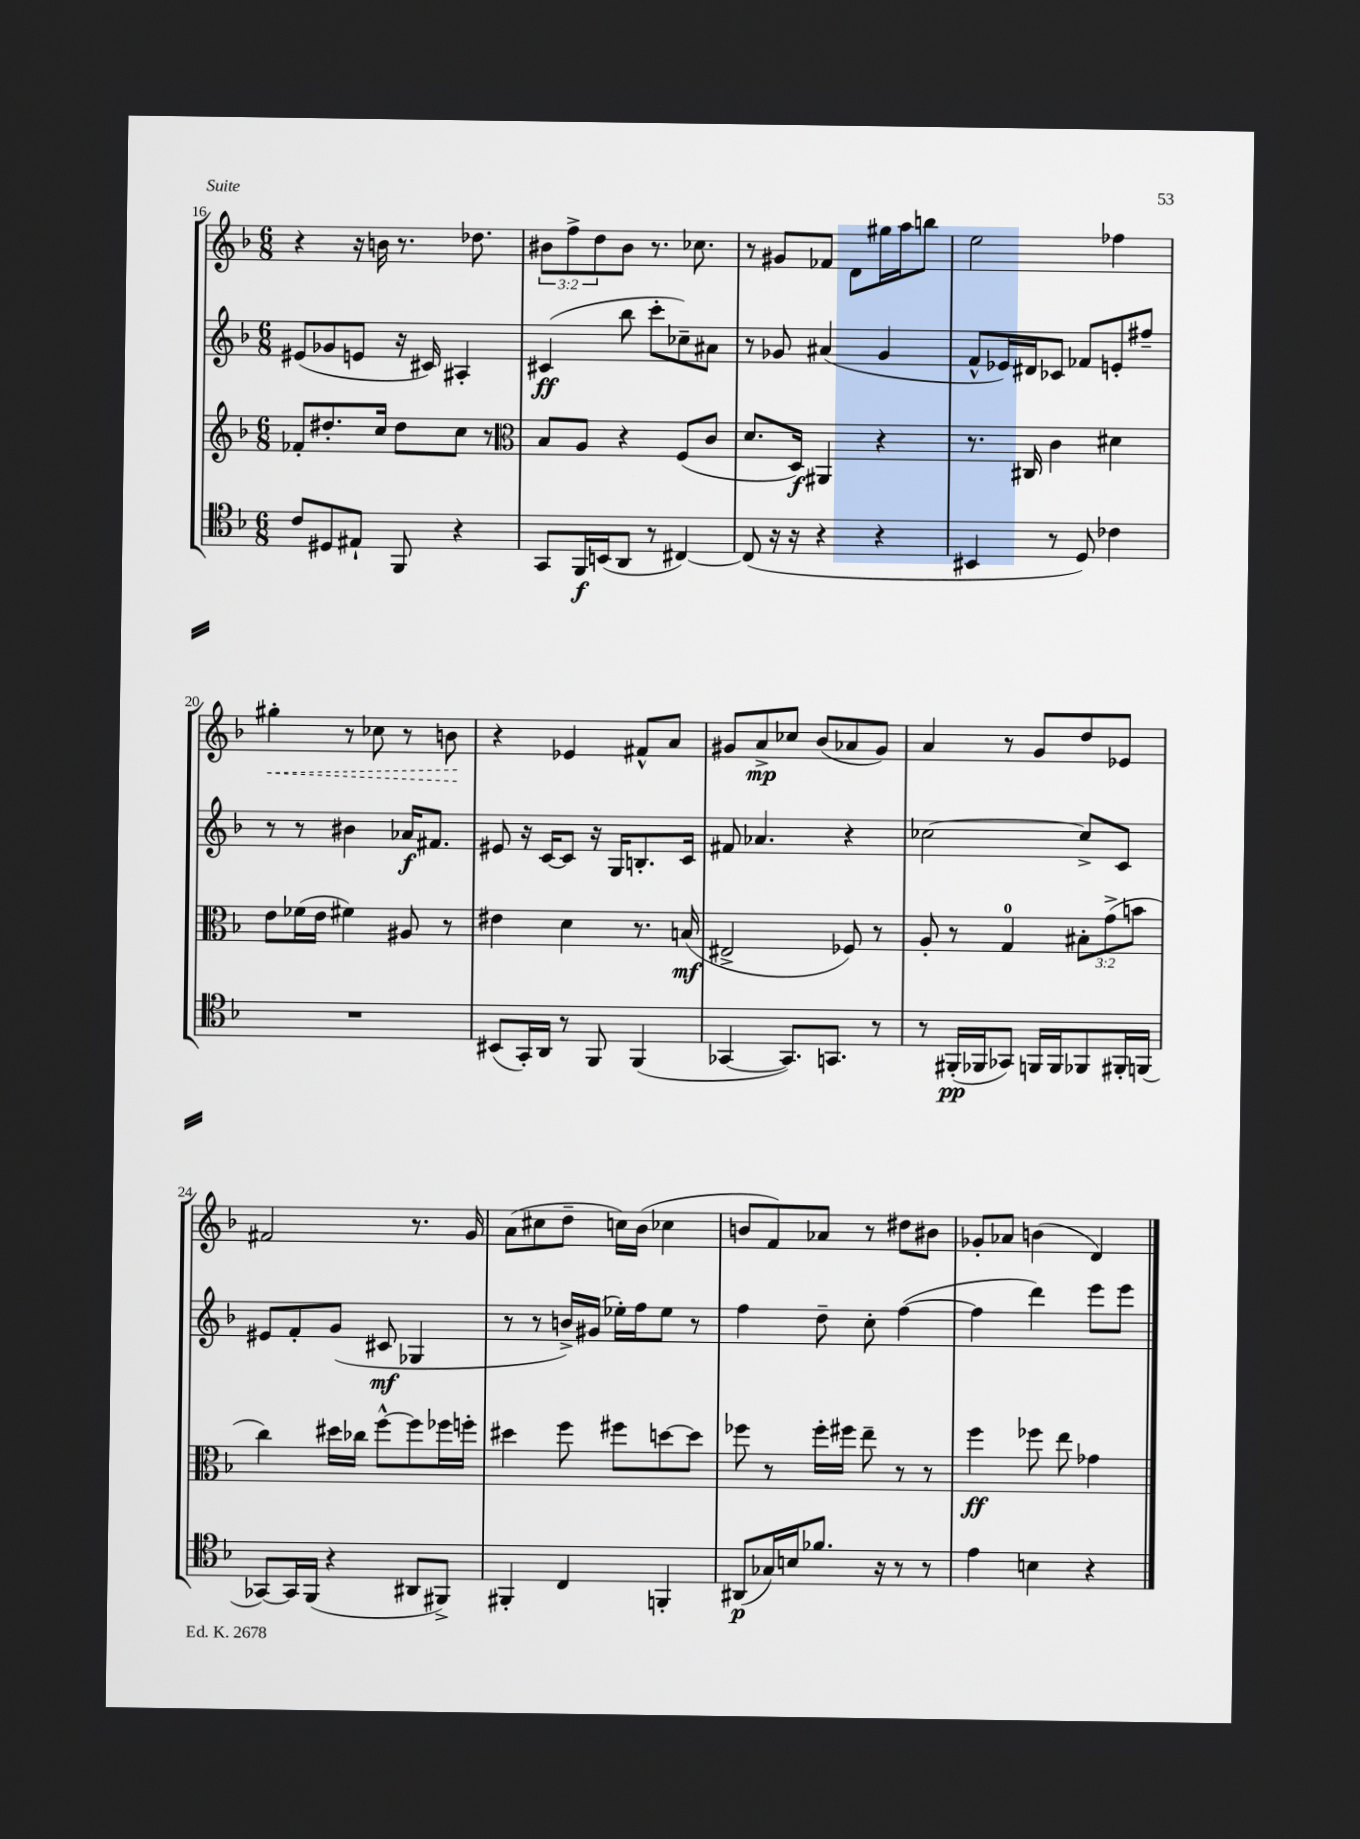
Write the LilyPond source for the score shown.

<<
\new StaffGroup <<
\new Staff = "s0" {
    \clef treble \key f \major \numericTimeSignature \time 6/8 \override Staff.TupletNumber.text = #tuplet-number::calc-fraction-text
    r4 r16 b'16 r8. des''8. |
    \tuplet 3/2 { bis'8 f''8-> d''8 } bis'8 r8. ces''8. |
    r8 gis'8 fes'8 d'8 gis''16 a''16 b''8 |
    e''2 fes''4 |
    \once \override Hairpin.style = #'dashed-line gis''4-.\< r8 ces''8 r8 b'8\! |
    r4 ees'4 fis'8-^ a'8 |
    gis'8 a'8->\mp ces''8 bes'8( aes'8 gis'8) |
    a'4 r8 g'8 d''8 ees'8 |
    fis'2 r8. g'16 |
    a'8( cis''8 d''8-- c''16) bes'16( ces''4 |
    b'8 f'8) aes'8 r8 dis''8 bis'8 |
    ges'8-. aes'8 b'4( d'4) \bar "|." |
}
\new Staff = "s1" {
    \clef treble \key f \major \numericTimeSignature \time 6/8
    eis'8( ges'8 e'8 r16 cis'16) ais4-. |
    cis'4\ff( bes''8 c'''8-. ces''8--) ais'8 |
    r8 ges'8 ais'4( ges'4 |
    f'8-^ ees'16) dis'16 ces'8 fes'8 e'8-. fis''8-- |
    r8 r8 bis'4 aes'16\f fis'8. |
    eis'8 r16 c'16~ c'8 r16 g16 b8.-. c'16 |
    fis'8 aes'4. r4 |
    ces''2~ ces''8-> c'8 |
    eis'8 f'8-. g'8( cis'8\mf ges4 |
    r8 r8 b'16->) gis'16( ees''16-.) f''16 ees''8 r8 |
    f''4 d''8-- c''8-. f''4~( |
    f''4 d'''4) e'''8 e'''8 \bar "|." |
}
\new Staff = "s2" {
    \clef treble \key f \major \numericTimeSignature \time 6/8 \override Staff.TupletNumber.text = #tuplet-number::calc-fraction-text
    fes'8-. dis''8.-. c''16 dis''8 c''8 r8 |
    \clef alto bes8 a8 r4 f8( c'8 |
    d'8. d16\f) ais,4 r4 |
    r8. cis16 c'4 dis'4 |
    e'8 fes'16( e'16 fis'4) ais8 r8 |
    eis'4 d'4 r8. b16\mf( |
    eis2-> fes8) r8 |
    a8-. r8 g4-0 \tuplet 3/2 { bis8-. g'8->( b'8 } |
    c''4) dis''16 ces''16 f''8~-^ f''8 fes''16 f''16-. |
    dis''4 f''8 fis''8 d''8~ d''8 |
    fes''8 r8 fes''16-. fis''16 e''8-- r8 r8 |
    f''4\ff fes''8 e''8 ges'4 \bar "|." |
}
\new Staff = "s3" {
    \clef tenor \key f \major \numericTimeSignature \time 6/8
    c'8 dis8 eis8-! f,8 r4 |
    g,8 f,16\f b,16( a,8 r8 cis4~) |
    cis8( r16 r16 r4 r4 |
    bis,4 r8 d8) ces'4 |
    R2. |
    bis,8( g,16-.) a,16 r8 f,8 f,4( |
    ges,4~ ges,8.) g,8. r8 |
    r8 fis,16-.\pp( fes,16 ges,8) f,16 f,16 fes,8 fis,16-. f,16( |
    ges,8~) ges,16 f,16( r4 ais,8 fis,8->) |
    fis,4-. c4 f,4-. |
    ais,8\p( ges16) b16 fes'8. r16 r8 r8 |
    e'4 b4 r4 \bar "|." |
}
>>
>>
\layout { \context { \Score currentBarNumber = #16 } }
